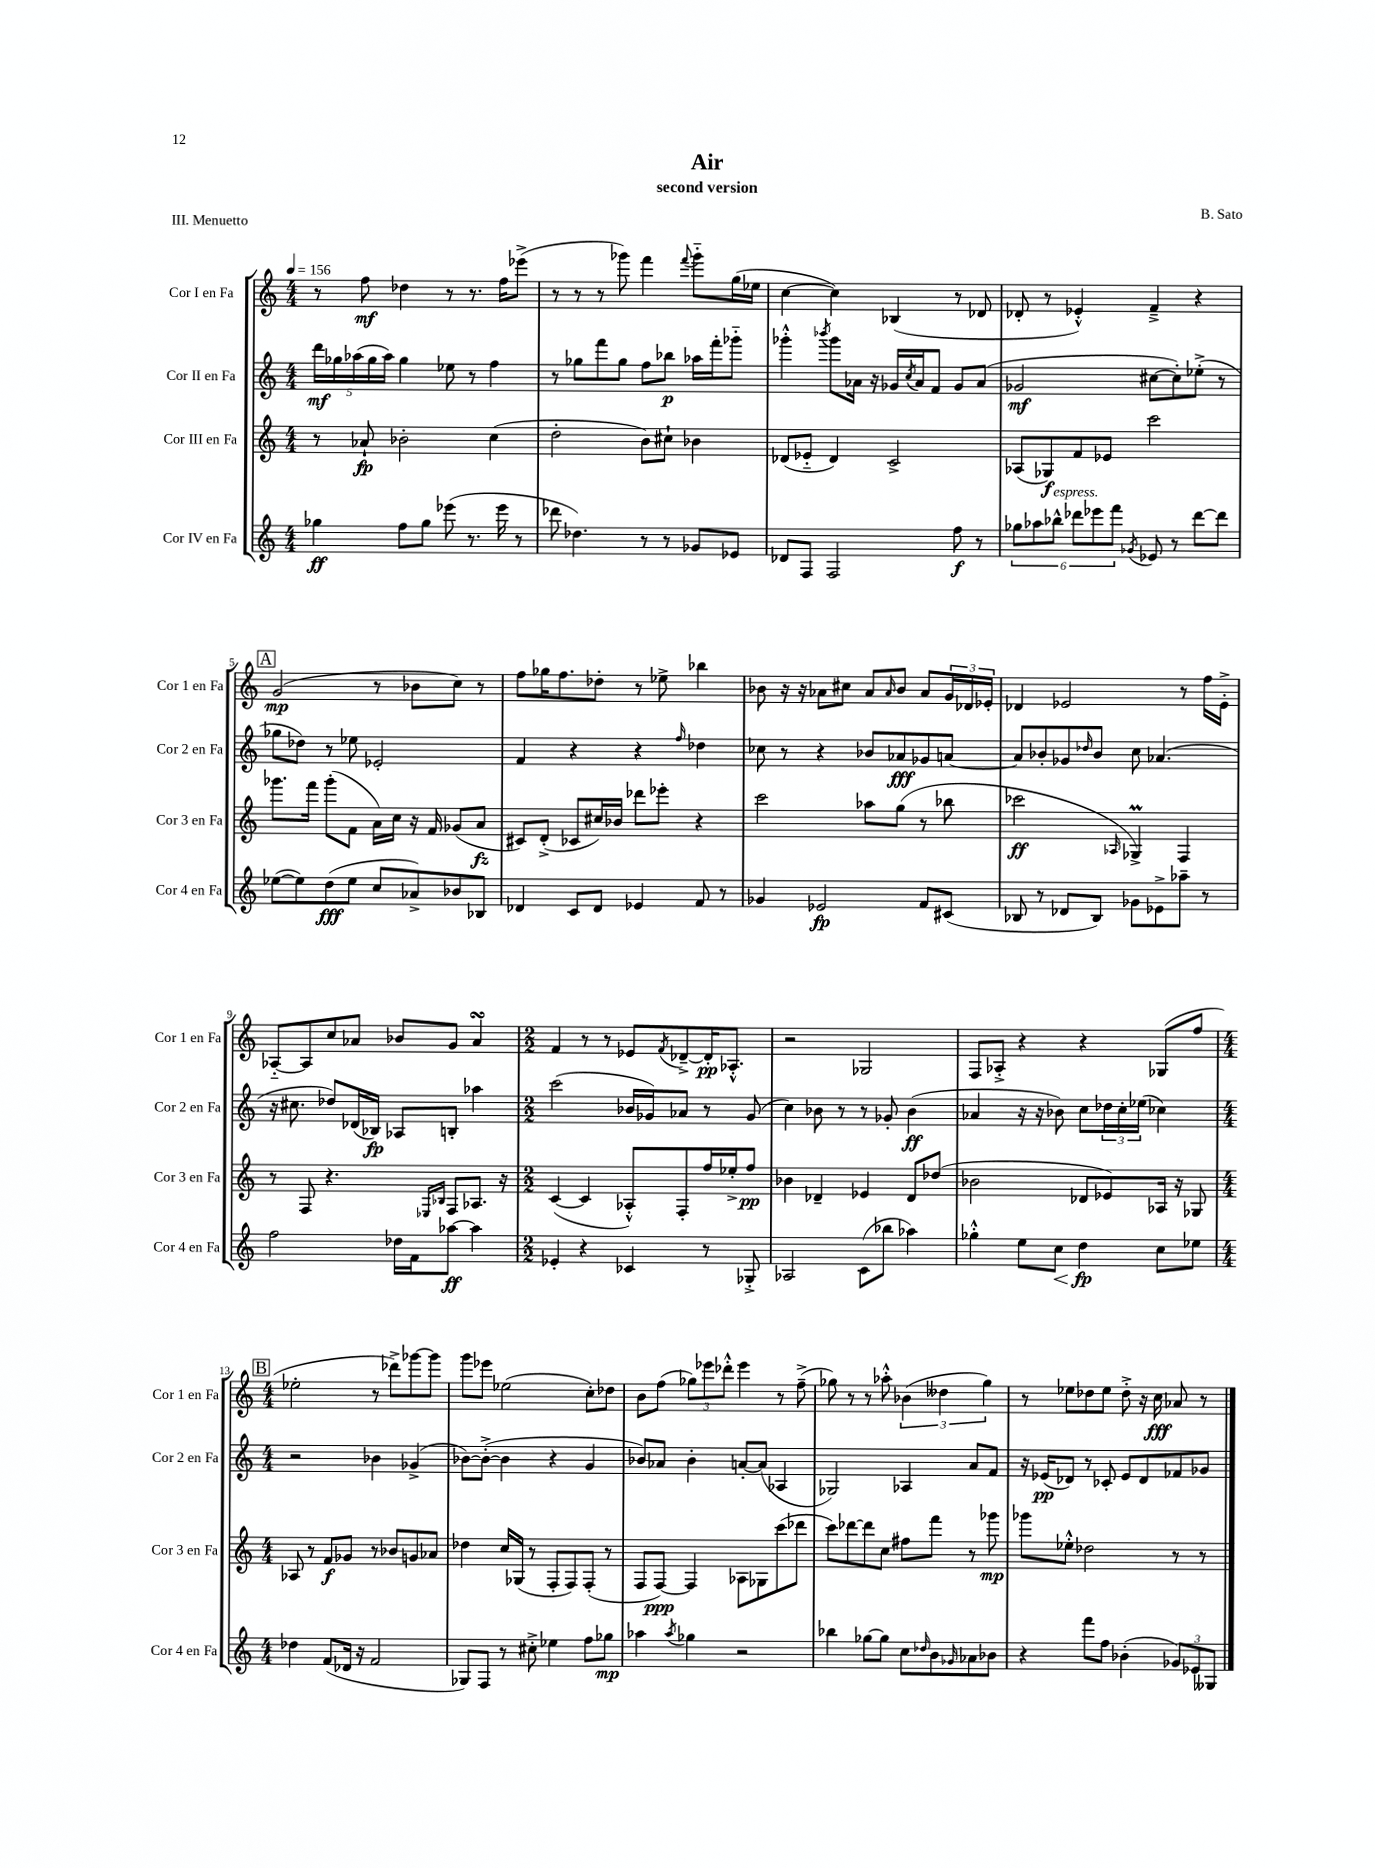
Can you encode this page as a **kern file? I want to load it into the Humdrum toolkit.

**kern	**kern	**kern	**kern
*staff4	*staff3	*staff2	*staff1
*clefG2	*clefG2	*clefG2	*clefG2
*k[]	*k[]	*k[]	*k[]
*M4/4	*M4/4	*M4/4	*M4/4
*MM156	*MM156	*MM156	*MM156
4gg-	8r	20ddd	8r
.	.	20gg-	.
.	.	(20aa-	.
.	8a-`	.	8ff
.	.	20gg-	.
.	.	20aa-)	.
8ff	2b-'	4gg-	4dd-
8gg-	.	.	.
(8eee-	.	8ee-	8r
8.r	.	8r	8.r
.	(4cc	4ff	.
16eee-	.	.	16ff
8r	.	.	(8eee-^
=	=	=	=
8ddd-	2dd'	8r	8r
4.dd-)	.	8gg-	8r
.	.	8fff	8r
.	.	8gg-	8ggg-)
8r	8b)	8ff	4fff
8r	8cc#`	8bb-	.
.	.	.	8qqfff
8g-	4b-	16aa-	8ggg-'~
.	.	16fff'	.
8e-	.	8ggg-'~	(16gg
.	.	.	16ee-
=	=	=	=
8d-	(8d-	4ggg-'^^	[4cc
8F	8e-'~	.	.
.	.	8qbbb-	.
2F	4d-)	8ggg-	4cc])
.	.	16a-	.
.	.	16r	.
.	2c^	16g-	(4B-
.	.	8qcc	.
.	.	16a-	.
.	.	8f	.
8ff	.	8g-	8r
8r	.	(8a-	8d-
=	=	=	=
12gg-	(8A-	2g-	8d-'
12aa-	.	.	.
.	8G-)	.	8r
12bb-^^	.	.	.
12ddd-	8f	.	4e-'^^)
12eee-	.	.	.
.	8e-	.	.
12fff	.	.	.
8qg-	.	.	.
8e-	2ccc	[8cc#	4f~^
8r	.	8cc#'])	.
[8ddd-	.	(8ee-'^	4r
8ddd-]	.	8r	.
=	=	=	=
([8ee-	8.ggg-	8gg-	(2g
8ee-])	.	8dd-)	.
.	16fff	.	.
(8dd	(8ggg-'	8r	.
8ee-	8f	8ee-	.
8cc	16a)	2e-'	8r
.	16cc	.	.
8a-^)	16r	.	8b-
.	16f	.	.
8b-	(8g-	.	8cc)
8B-	8a	.	8r
=	=	=	=
4d-	8c#)	4f	8ff
.	(8d'^	.	16gg-
.	.	.	8.ff
8c	8c-	4r	.
8d-	16cc#)	.	8dd-'
.	16b-	.	.
4e-	8ddd-	4r	8r
.	8eee-'	.	8ee-^
.	.	16qqff	.
8f	4r	4dd-	4bb-
8r	.	.	.
=	=	=	=
4g-	2ccc	8cc-	8b-
.	.	8r	16r
.	.	.	16r
2e-	.	4r	8a-
.	.	.	8cc#
.	8aa-	8b-	8a-
.	.	.	16qqa-
.	(8gg	8a-	8b-
8f	8r	8g-	8a-
(8c#	8bb-	[8a	24g
.	.	.	24d-
.	.	.	24e-'
=	=	=	=
8B-	2ccc-	8a]	4d-
8r	.	8b-'	.
8d-	.	8g-	2e-
.	.	16qqdd-	.
8B-)	.	8b-	.
.	16qqA-	.	.
8g-	4G-^)	8cc	.
8e-^	.	(4.a-	.
8aa-~	4F	.	8r
8r	.	.	16ff
.	.	.	16e-'^
=	=	=	=
2ff	8r	16r	[8A-'~
.	.	8.cc#	.
.	8F	.	8A-]
.	4.r	8dd-)	8cc
.	.	(16d-	8a-
.	.	16B-)	.
16dd-	.	8A-	8b-
16f	.	.	.
.	16qqE-	.	.
.	16qqB-	.	.
[8aa-	8F	8B'	8g
4aa-]	8.A-	4aa-	4a-
.	16r	.	.
=	=	=	=
*M2/2	*M2/2	*M2/2	*M2/2
4e-'	([4c	(2ccc	4f
4r	4c]	.	8r
.	.	.	8r
4c-	8A-'^^)	16b-	8e-
.	.	16g-)	.
.	.	.	8qf
.	8F'	8a-	[8d-~^
8r	16ff	8r	16d-']
.	16ee-'^	.	8.A-'^^
8G-'^	8ff	(8g-	.
=	=	=	=
2A-	4b-	4cc)	2r
.	4d-~	8b-	.
.	.	8r	.
(8c	4e-	8r	2G-
8bb-	.	8g-'	.
4aa-)	8d-	(4b-	.
.	(8dd-	.	.
=	=	=	=
4gg-'^^	2b-	4a-	8F
.	.	.	8A-'^
8ee	.	16r	4r
.	.	16r	.
8cc	.	8b-)	.
4dd	8d-	8cc	4r
.	8e-)	24dd-	.
.	.	24cc'	.
.	.	(24ee-	.
8cc	16A-	4cc-)	(8G-
.	16r	.	.
8ee-	8G-	.	8ff
=	=	=	=
*M4/4	*M4/4	*M4/4	*M4/4
4dd-	8A-	2r	2ee-'
.	8r	.	.
(8f	8f	.	.
16d-	8g-	.	.
16r	.	.	.
2f	8r	4b-	8r
.	8b-	.	8ddd-^)
.	8g	(4g-^	[8ggg-
.	8a-	.	8ggg-]
=	=	=	=
8G-)	4dd-	[8b-)	8ggg
8F	.	(8b-'^_	8eee-
8r	16cc	4b-]	(2ee-
.	(16G-	.	.
8cc#'^	8r	.	.
4ee-	8F'	4r	.
.	8F)	.	.
8ff	(8F'	4g	8cc')
8gg-	8r	.	8dd-
=	=	=	=
4aa-	8F	8b-)	8b
.	[8F)	8a-	(8ff
8qaa-	.	.	.
4gg-	4F]	4b-'	12gg-)
.	.	.	12eee-
.	.	.	12ddd-'^^
2r	8A-	[8a'	4eee-
.	8G-	(8a]	.
.	(8ccc	4A-	8r
.	8ddd-	.	(8ff~^
=	=	=	=
4bb-	8ccc)	2G-)	8gg-)
.	[8ddd-	.	8r
[8gg-	8ddd-]	.	8r
8gg-]	8cc	.	8aa-'^^
8cc	8ff#	4A-	(6b-
16qqdd-	.	.	.
8b	8fff	.	.
.	.	.	6dd--
16qqg-	.	.	.
8a-	8r	8a	.
.	.	.	6gg-)
8b-	8ggg-	8f	.
=	=	=	=
4r	8ggg-	16r	8r
.	.	(16e-	.
.	8ee-'^^	8d-)	8ee-
8fff	2dd-	8r	8dd-
8ff	.	8c-'	8ee-
(4b-'	.	8e-	8dd-'^
.	.	8d-	16r
.	.	.	16cc
12g-)	8r	8f-	8a-
12e-	.	.	.
.	8r	8g-	8r
12G--	.	.	.
==	==	==	==
*-	*-	*-	*-
